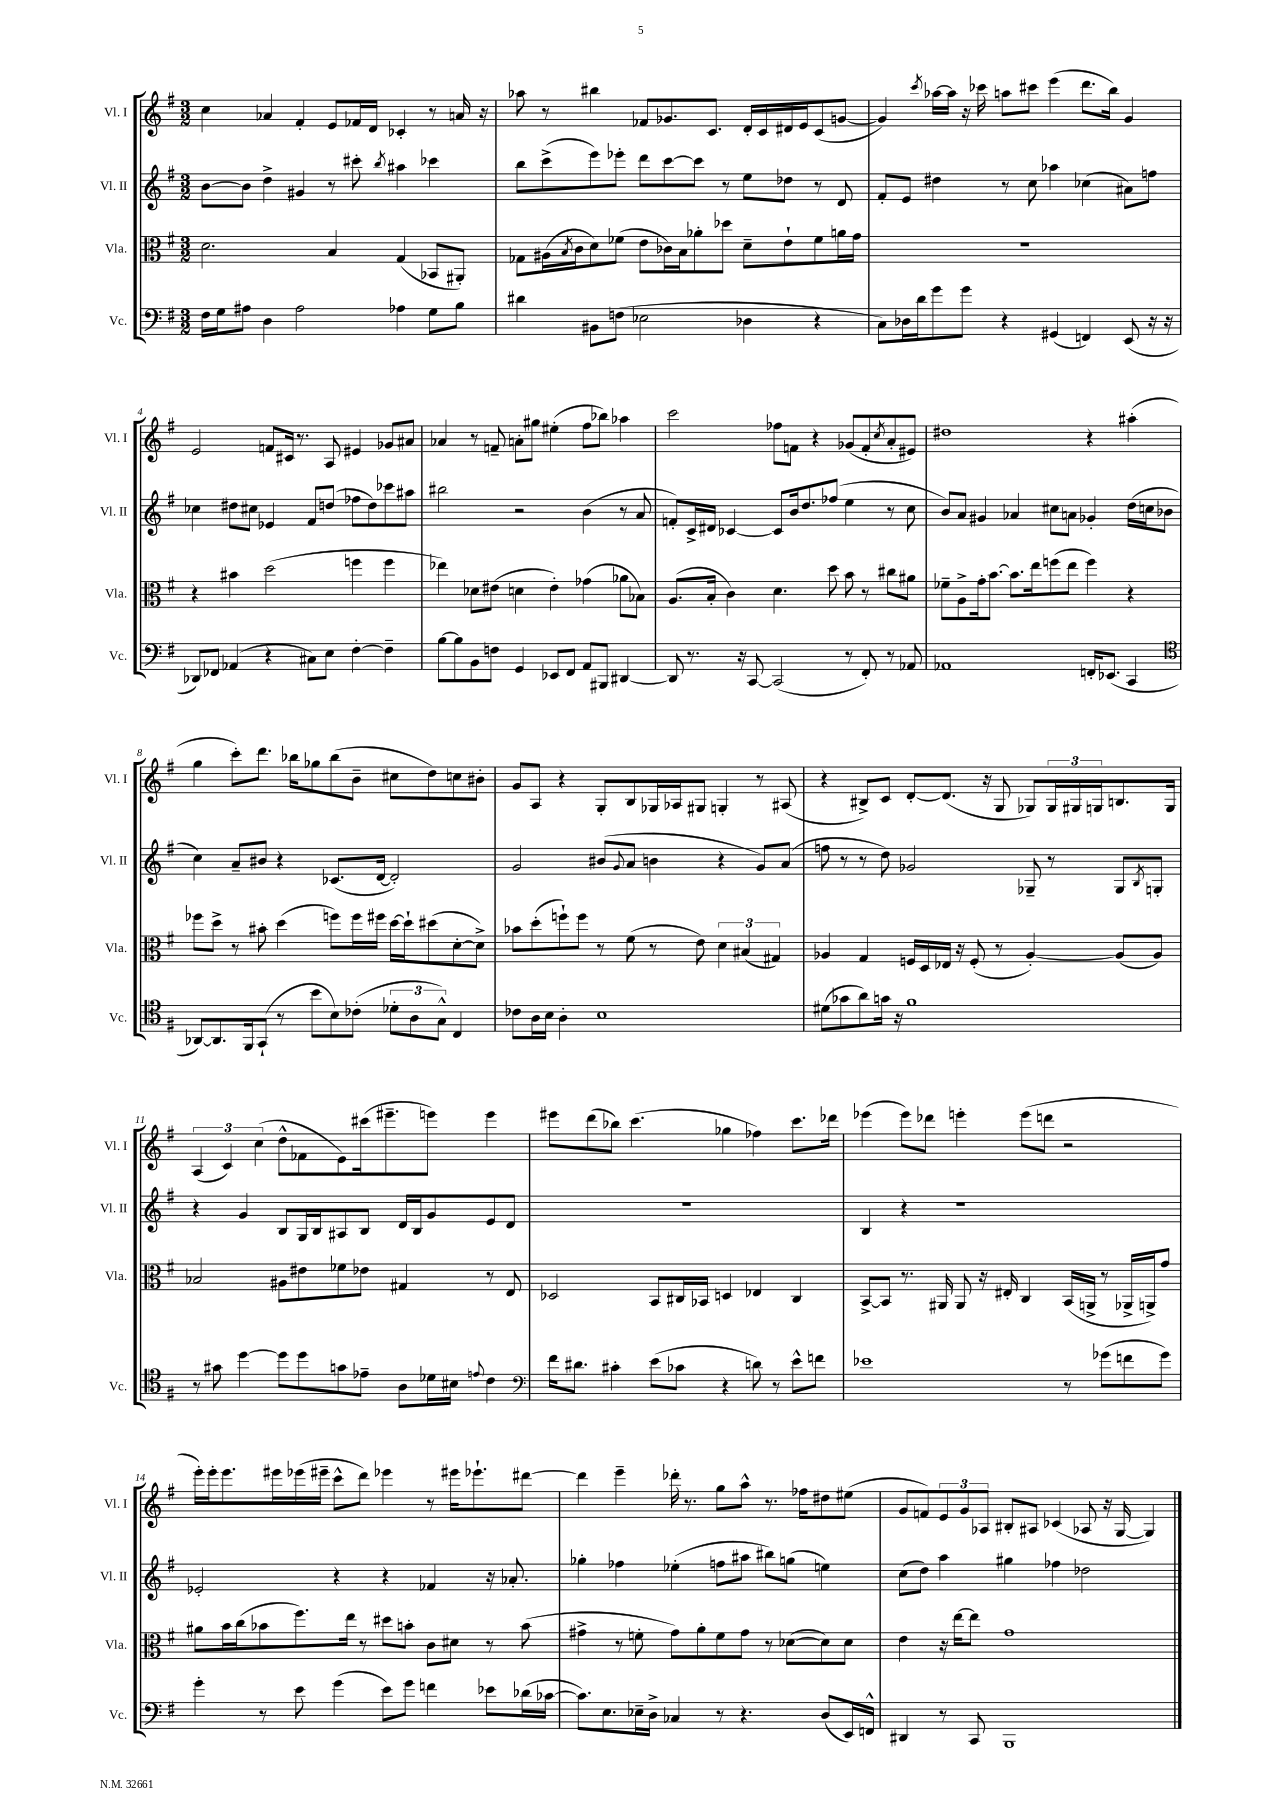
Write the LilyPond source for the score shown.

<<
\new StaffGroup <<
\new Staff = "s0" \with { instrumentName = "Vl. I" shortInstrumentName = "Vl. I" } {
    \clef treble \key g \major \numericTimeSignature \time 3/2
    c''4 aes'4 fis'4-. e'8 fes'16 d'16 ces'4-. r8 a'16 r16 |
    aes''8 r8 bis''4 fes'8 ges'8. c'8. d'16-. c'16 dis'16 e'16 c'8( g'8~ |
    g'4) \acciaccatura { c'''8 } aes''16~ aes''16 r16 ces'''16 a''8 cis'''8 e'''4( d'''8. b''16) g'4 |
    e'2 f'8 cis'16 r8. a8 eis'4 ges'8 ais'8 |
    aes'4 r8 f'8-- a'8-. gis''8 eis''4-.( fis''8 bes''8) aes''4 |
    c'''2 fes''8 f'8 r4 ges'8( f'8-. \acciaccatura { c''8 } a'8-. eis'8) |
    dis''1 r4 ais''4-.( |
    g''4 c'''8-.) d'''8. bes''16 ges''8 bes''8( b'8-- cis''8 d''8) c''8 bis'8-. |
    g'8 a8 r4 g8-. b8 ges16 aes16 gis8 g4-. r8 ais8( |
    r4 bis8->) c'8 d'8~-. d'8.( r16 g8 ges8) \tuplet 3/2 { ges16 gis16 g16 } b8. g16 |
    \tuplet 3/2 { a4( c'4) c''4( } d''8-^ fes'8 e'8) cis'''16( eis'''8.-- e'''8) e'''4 |
    eis'''8 d'''8( bes''8) c'''4.( ges''4 fes''4) c'''8. des'''16 |
    ees'''4( ees'''8) des'''8 e'''4-. e'''8( d'''8 r2 |
    e'''16-.) e'''16-. e'''8. eis'''16 ees'''16( eis'''16-- c'''8-^ d'''8) ees'''4 r8 eis'''16 ees'''8.-! dis'''8~ |
    dis'''4 e'''4-- des'''16-. r8. g''8 a''8-^ r8. fes''16 dis''8 eis''8( |
    g'8 f'8) \tuplet 3/2 { e'8 g'8 aes8 } bis8-. ais8 ces'4( aes8 r16 g16~ g4) \bar "|." |
}
\new Staff = "s1" \with { instrumentName = "Vl. II" shortInstrumentName = "Vl. II" } {
    \clef treble \key g \major \numericTimeSignature \time 3/2
    b'8~ b'8 d''4-> gis'4 r8 cis'''8-. \acciaccatura { b''8 } ais''4 ces'''4 |
    b''8 c'''8->( e'''8) ees'''8-. d'''8 c'''8~ c'''8 r8 e''8 des''8 r8 d'8 |
    fis'8-. e'8 dis''4 r8 c''8 aes''4 ces''4( ais'8) f''8 |
    ces''4 dis''8 cis''8 ees'4 fis'8 d''8( fes''8 d''8) ces'''8 ais''8 |
    bis''2 r2 b'4( r8 a'8 |
    f'8-.) c'16-> dis'16 ces'4~ ces'8 b'16 d''8. fes''8( e''4 r8 c''8 |
    b'8) a'8 gis'4 aes'4 cis''8 a'8 ges'4-. d''16( c''16 bes'8 |
    c''4) a'8-- bis'8 r4 ces'8.( d'16~ d'2-.) |
    g'2 bis'8( \appoggiatura { g'8 } a'8 b'4 r4 g'8) a'8( |
    f''8 r8 r8 d''8) ges'2 ges8-- r8 ges8 \acciaccatura { b8 } g8-. |
    r4 g'4 b8 g16 b16 ais8 b8 d'16 b16 g'8 e'8 d'8 |
    R1. |
    b4 r4 r1 |
    ees'2-. r4 r4 fes'4 r16 aes'8.-. |
    ges''4-. fes''4 ees''4-.( f''8 ais''8 bis''8) g''8( e''4) |
    c''8( d''8) a''4 gis''4 fes''4 des''2 \bar "|." |
}
\new Staff = "s2" \with { instrumentName = "Vla." shortInstrumentName = "Vla." } {
    \clef alto \key g \major \numericTimeSignature \time 3/2
    d'2. b4 g4( bes,8 ais,8-.) |
    ges8 ais16( \acciaccatura { b8 } c'16 d'8) fes'8( e'8 ces'16) b16 aes'8-. des''8 d'8-- e'8-! fes'8 a'16 g'16 |
    R1. |
    r4 bis'4 d''2( f''4 f''4 |
    ees''4) des'8 eis'8( d'4 eis'4-.) ges'4( aes'8 bes8) |
    a8.( b16-. c'4) d'4. d''8 b'8 r8 cis''8 ais'8 |
    fes'8-- a8-> g'16-. b'8.~ b'8. e''16 f''8( e''8 f''4) r4 |
    fes''8 d''8-> r8 bis'8-. d''4( f''8) f''16 fis''16 d''16~ d''16-! dis''8( d'8~-. d'8->) |
    bes'8 d''8-.( f''8-!) f''8 r8 fis'8( r8 e'8) \tuplet 3/2 { d'4 bis4( gis4) } |
    aes4 g4 f16 d16 ees16 r16 f8-.( r8 aes4~-.) aes8( aes8) |
    bes2 ais8 eis'8 fes'8 ees'8 gis4 r8 e8 |
    des2 b,8 cis16 bes,16 d4 ees4 cis4 |
    b,8~-> b,8 r8. ais,16 ais,8 r16 eis16-. c4 b,16( a,16-> r8 aes,16-> a,16->) g'8 |
    ais'8 b'16 c''16( bes'8 fis''8.) e''16 r8 dis''8 b'8-. c'8 dis'8 r8 b'8( |
    gis'4-> r8 f'8-. gis'8) a'8-. f'8 gis'8 r8 des'8~( des'8) des'8 |
    e'4 r16 e''16~ e''8 g'1 \bar "|." |
}
\new Staff = "s3" \with { instrumentName = "Vc." shortInstrumentName = "Vc." } {
    \clef bass \key g \major \numericTimeSignature \time 3/2
    fis16 g16 ais8 d4 ais2 aes4 g8 b8 |
    dis'4 bis,8 f8( ees2 des4 r4 |
    c8) des16 d'16 g'8 g'8 r4 gis,4( f,4) e,8( r16 r16 |
    des,8) fes,8 aes,4( r4 cis8) e8 fis4~-. fis4-- |
    b8~ b8 b,8 f8 g,4 ees,8 fis,8 a,8 bis,,8 dis,4~ |
    dis,8 r8. r16 c,8~ c,2( r8 fis,8-.) r8 aes,8 |
    aes,1 f,16-. ees,8.( c,4 |
    \clef tenor aes,8~) aes,8. fis,16 g,8-!( r8 b'8 b8) ces'8-.( \tuplet 3/2 { des'8-. a8 g8-^) } c4 |
    ces'8 a16 b16 a4-. b1 |
    dis'8( ges'8 a'8) g'16 r16 fis'1 |
    r8 gis'8 d''4~ d''8 d''8 g'8 ees'8-- a8 des'16 bis16 \appoggiatura { e'8 } c'4 |
    \clef bass fis'16 dis'8. cis'4-. e'8( ces'8 r4 d'8) r8 e'8-^ f'8 |
    ees'1 r8 ges'8( f'8 ges'8) |
    g'4-. r8 e'8 g'4( e'8) g'8 f'4 ees'8 des'16( ces'16~ |
    ces'8.) e8. ees16-- d16-> ces4 r8 r4. d8( e,16) f,16-^ |
    dis,4 r8 c,8 b,,1 \bar "|." |
}
>>
>>
